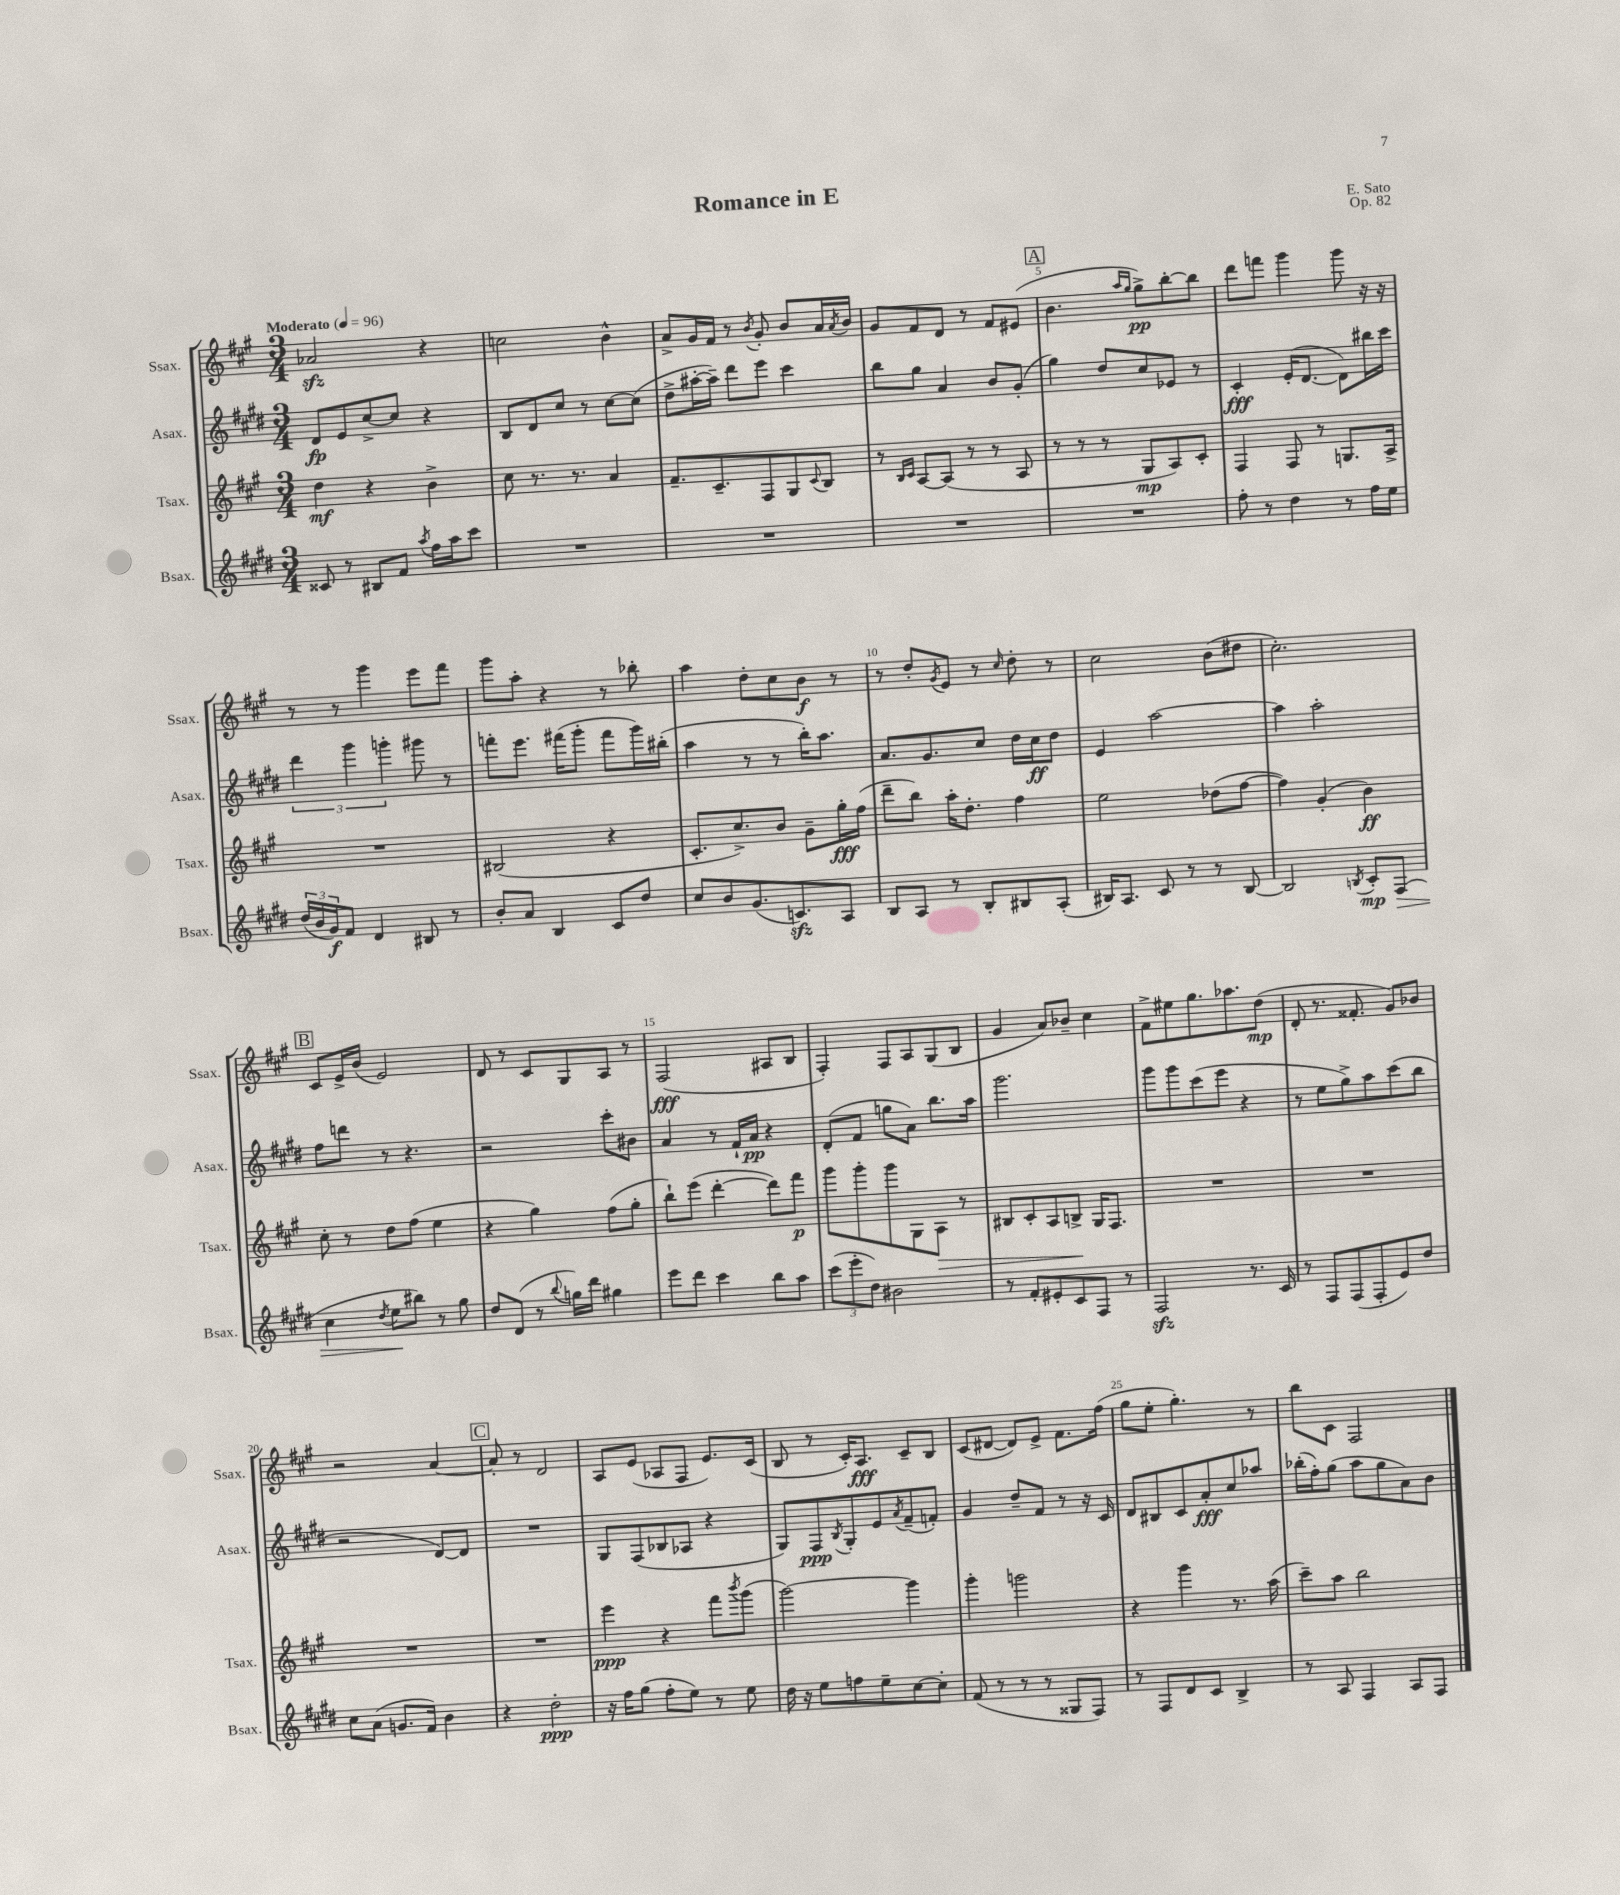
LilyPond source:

\header { title = "Romance in E" composer = "E. Sato" opus = "Op. 82" }
<<
\new StaffGroup <<
\new Staff = "s0" \with { instrumentName = "Ssax." shortInstrumentName = "Ssax." } {
    \clef treble \key a \major \numericTimeSignature \time 3/4 \tempo "Moderato" 4 = 96
    aes'2\sfz r4 |
    c''2 b'4-^ |
    a'8-> gis'16 fis'16 r8 \acciaccatura { b'8 } gis'8-. b'8 a'16 \acciaccatura { a'8 } b'16 |
    gis'8 fis'8 d'8 r8 fis'8 eis'8( |
    \mark \markup { \box "A" } b'4. \grace { a''16 gis''16 } gis''8->\pp) b''8~-. b''8 |
    d'''8 f'''8 gis'''4 gis'''8 r16 r16 |
    r8 r8 gis'''4 e'''8 fis'''8 |
    gis'''8 a''8-. r4 r8 bes''8-. |
    a''4 d''8-. cis''8 b'8\f r8 |
    r8 d''8-. \acciaccatura { gis'8 } e'8 r8 \grace { cis''16 } d''8-. r8 |
    cis''2 b'8( dis''8 |
    cis''2.-.) |
    \mark \markup { \box "B" } cis'8 e'16-> b'16( e'2) |
    d'8 r8 cis'8 gis8 a8 r8 |
    fis2\fff( ais8 b8 |
    fis4-.) fis8 a8 gis8( b8 |
    gis'4 a'8) bes'8-- cis''4 |
    fis'8-> eis''8 gis''8. aes''8. d''8\mp( |
    d'8-. r8. fisis'8.-. gis'8) bes'8 |
    r2 a'4~ |
    \mark \markup { \box "C" } a'8-. r8 d'2 |
    a8 e'8( aes8 fis8 e'8.) cis'16( |
    b8 r8 cis'16-.) a8.\fff cis'8-- b8 |
    cis'8( dis'8~ dis'8) e'8-> fis'8. fis''16( |
    gis''8 e''8-. gis''4.-.) r8 |
    b''8 cis'8 fis2 \bar "|." |
}
\new Staff = "s1" \with { instrumentName = "Asax." shortInstrumentName = "Asax." } {
    \clef treble \key e \major \numericTimeSignature \time 3/4
    dis'8\fp e'8 cis''8~-> cis''8 r4 |
    b8 dis'8 cis''8 r8 cis''8~ cis''8( |
    dis''8-> ais''16~-. ais''16--) dis'''8 e'''8 cis'''4 |
    b''8 gis''8 a'4 b'8 gis'8-.( |
    \mark \markup { \box "A" } gis''4) dis''8 cis''8 ees'8 r8 |
    cis'4-.\fff e'16-.( dis'8.~ dis'8) bis''16 cis'''16 |
    \tuplet 3/2 { dis'''4 gis'''4 g'''4-. } gis'''8 r8 |
    f'''8-. e'''8. fis'''16( gis'''8-. fis'''8 gis'''16) bis''16-.( |
    a''4 r8 r8 b''16-.) a''8. |
    a'8. gis'8. cis''8 dis''16 cis''16\ff dis''8 |
    e'4 a''2~ |
    a''4 a''2-. |
    \mark \markup { \box "B" } fis''8 d'''8 r8 r4. |
    r2 cis'''8-. bis'8 |
    a'4 r8 fis'16-! a'16\pp r4 |
    dis'8-.( fis'8 g''8 a'8) b''8. a''16 |
    gis'''2. |
    gis'''8 gis'''8 cis'''8( e'''8 r4 |
    r8 e''8 gis''8->) a''8 cis'''8( b''8 |
    r2 dis'8~) dis'8 |
    \mark \markup { \box "C" } R2. |
    gis8 fis8( bes8 aes8 r4 |
    gis8) fis8\ppp \acciaccatura { b8 } gis8-. e'8 \acciaccatura { a'8 } fis'8--( f'8-.) |
    gis'4 dis''8-- fis'8 r8 r16 cis'16 |
    dis'8 bis8 cis'8 a'8-.\fff cis''8 aes''8 |
    bes''16-.( fis''16-.) gis''8( a''8 gis''8 a'8) b'8 \bar "|." |
}
\new Staff = "s2" \with { instrumentName = "Tsax." shortInstrumentName = "Tsax." } {
    \clef treble \key a \major \numericTimeSignature \time 3/4
    d''4\mf r4 b'4-> |
    cis''8 r8. r8. a'4 |
    fis'8.-- cis'8.-- fis8 gis8 \appoggiatura { cis'8 } b8 |
    r8 \grace { b16 cis'16 } a8~ a8( r8 r8 a8 |
    \mark \markup { \box "A" } r8 r8 r8 gis8\mp a8) cis'8-. |
    fis4 fis8 r8 g8. a16-> |
    R2. |
    bis2( r4 |
    cis'8.-. cis''8.->) b'8 gis'8-- gis''16-.\fff fis''16( |
    d'''8-- b''8) a''16-. d''8.-. fis''4 |
    e''2 des''8( fis''8~ |
    fis''4) gis'4-.( b'4\ff) |
    \mark \markup { \box "B" } cis''8-. r8 d''8 fis''8( e''4 |
    r4 gis''4) fis''8( gis''8-. |
    b''8-!) e'''8( d'''4~-. d'''8) fis'''8\p |
    gis'''8 gis'''8-. gis'''8 gis8 a8\> r8 |
    bis8 cis'8-. a8 b8->\! gis16 fis8. |
    R2. |
    R2. |
    R2. |
    \mark \markup { \box "C" } R2. |
    e'''4\ppp r4 fis'''8 \acciaccatura { b'''8 } gis'''8( |
    gis'''2~) gis'''4 |
    gis'''4-. g'''2 |
    r4 gis'''4 r8. a''16( |
    cis'''8--) a''8 b''2 \bar "|." |
}
\new Staff = "s3" \with { instrumentName = "Bsax." shortInstrumentName = "Bsax." } {
    \clef treble \key e \major \numericTimeSignature \time 3/4
    cisis'8 r8 bis8 fis'8 \acciaccatura { a''8 } fis''16 a''16 cis'''8 |
    R2. |
    R2. |
    R2. |
    \mark \markup { \box "A" } R2. |
    fis''8-. r8 dis''4 r8 fis''16 e''16 |
    \tuplet 3/2 { dis''16( b'16 gis'16\f) } fis'8 dis'4 bis8 r8 |
    b'8-. a'8 b4 cis'8 dis''8 |
    cis''8 b'8 gis'8.( c'8.\sfz) a8 |
    b8 a8 r8 b8-. bis8 a8-.( |
    bis16) a8. cis'8 r8 r8 bis8~ |
    bis2 \acciaccatura { b8 } cis'8-.\mp fis8\>( |
    \mark \markup { \box "B" } cis''4 \acciaccatura { dis''8 } e''8\! bis''8) r8 gis''8 |
    dis''8 dis'8( r8 \appoggiatura { b''8 } g''16) dis'''16 gis''4 |
    e'''8 dis'''8 cis'''4 b''8 a''8 |
    \tuplet 3/2 { cis'''8( e'''8-. dis''8) } bis'2 |
    r8 fis'8-. eis'8-. cis'8 fis8 r8 |
    fis2\sfz r8. cis'16 |
    r8 fis8 fis8( fis8-. e'8) dis''8 |
    cis''8 a'8( g'8. fis'16) b'4 |
    \mark \markup { \box "C" } r4 dis''2-.\ppp |
    r16 fis''16 gis''8( fis''8-. e''8) r8 e''8 |
    dis''16 r16 e''8 f''8 e''8-- cis''8~ cis''8-. |
    fis'8( r8 r8 r8 gisis8 fis8) |
    r8 fis8 dis'8 cis'8 b4-> |
    r8 a8 fis4 a8 fis8 \bar "|." |
}
>>
>>
\layout { \context { \Score \override BarNumber.break-visibility = ##(#f #t #t) barNumberVisibility = #(every-nth-bar-number-visible 5) } }
